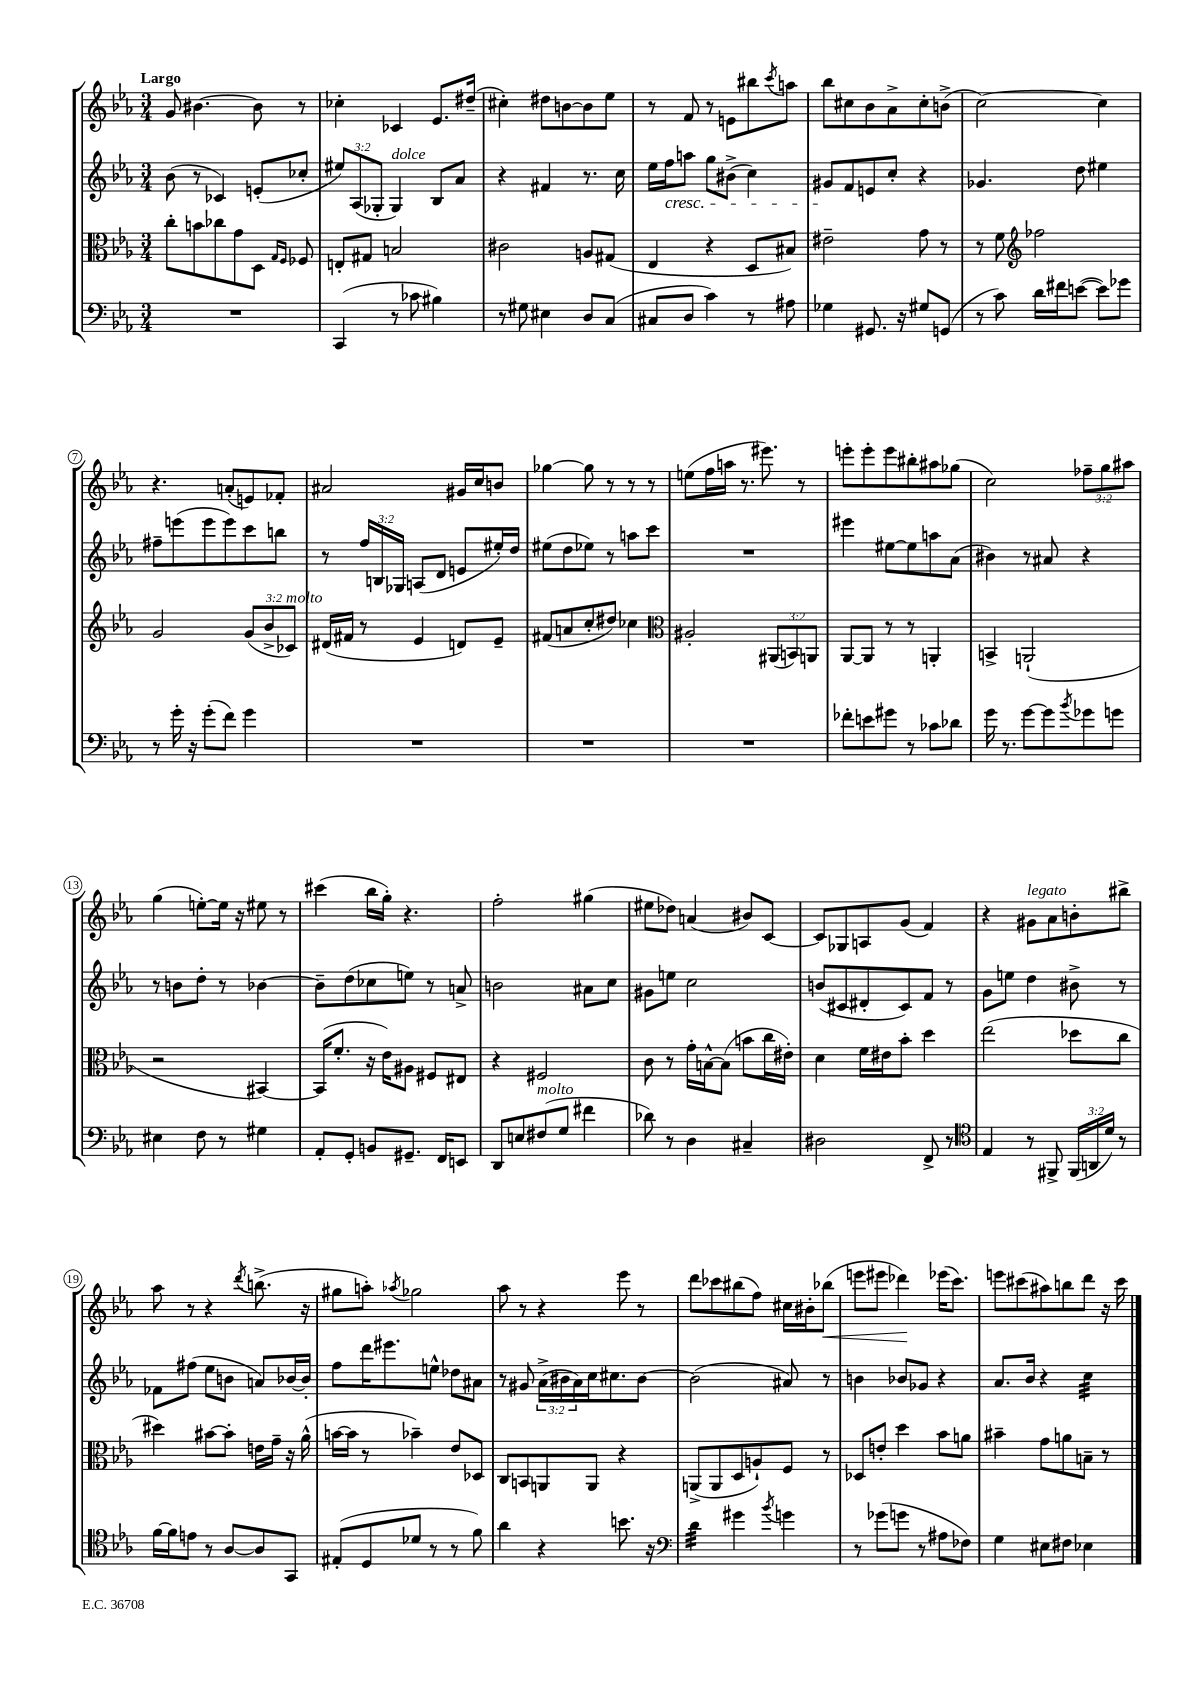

**kern	**kern	**kern	**kern	**dynam
*part4	*part3	*part2	*part1	*part1
*staff4	*staff3	*staff2	*staff1	*staff1
*clefF4	*clefC3	*clefG2	*clefG2	*
*k[b-e-a-]	*k[b-e-a-]	*k[b-e-a-]	*k[b-e-a-]	*
*M3/4	*M3/4	*M3/4	*M3/4	*
=1	=1	=1	=1	=1
!	!	!	!LO:TX:a:B:t=Largo	!
2.r	8cc'\L	(8b-\	8g/	.
.	8bn\	8r	[4.b#X\	.
.	8cc-X\	4c-X/)	.	.
.	8g\	.	.	.
.	8D\J	(8en'/L	8b#\]	.
.	16qqG/LL	.	.	.
.	16qqF/JJ	.	.	.
.	8F-X/	8cc-X'/J	8r	.
=2	=2	=2	=2	=2
(4CC/	8En'/L	12ee#X/L)	4cc-X'\	.
.	.	(12A-/	.	.
.	8G#X/J	.	.	.
.	.	12G-X'/J	.	.
!	!	!LO:TX:a:i:t=dolce	!	!
8r	2Bn/	4G-/)	4c-X/	.
8c-X\	.	.	.	.
4B#X\)	.	8B-/L	8.e-/L	.
.	.	8a-/J	.	.
.	.	.	(16dd#X~/Jk	.
=3	=3	=3	=3	=3
8r	2c#X\	4r	4cc#X'\)	.
8G#X\	.	.	.	.
4E#X\	.	4f#X/	8dd#X\L	.
.	.	.	[8bn\	.
8D/L	8An/L	8.r	8b\]	.
(8C/J	(8G#X/J	.	8ee-\J	.
.	.	16cc\	.	.
=4	=4	=4	=4	=4
8C#X/L	4E-/	16ee-\LL	8r	.
!	!	!LO:TX:b:i:t=cresc.	!	!
.	.	16ff\J	.	.
8D/J	.	8aan\J	8f/	.
4c\)	4r	8gg\L	8r	.
.	.	(8b#X^\J	8en\L	.
8r	8D/L	4cc\)	8bb#X\	.
.	.	.	8qccc/	.
8A#X\	8B#X/J)	.	8aan\J	.
=5	=5	=5	=5	=5
4G-X\	2e#X~\	8g#X/L	8bb-\L	.
.	.	8f/	8cc#X\	.
8.GG#X/	.	8en/	8b-\	.
.	.	8cc'/J	8a-^\	.
16r	.	.	.	.
8G#X/L	8g\	4r	8cc#'\	.
(8GGn/J	8r	.	(8bn^\J	.
=6	=6	=6	=6	=6
8r	8r	4.g-X/	[2cc\)	.
8c\)	8f\	.	.	.
*	*clefG2	*	*	*
16d\LL	2ff-X\	.	.	.
16f#X\J	.	.	.	.
([8en\J	.	8dd\	.	.
8e\L])	.	4ee#X\	4cc\]	.
8g-X\J	.	.	.	.
!!LO:LB:g=z
=7	=7	=7	=7	=7
8r	2g/	8ff#X~\L	4.r	.
16g'\	.	(8eeen\	.	.
16r	.	.	.	.
(8g'\L	.	8eee\	.	.
8f\J)	.	8eee\)	(8an'/L	.
4g\	(12g/L	8ccc\	8en/)	.
.	12b-^/	.	.	.
.	.	8bbn\J	8f-X'/J	.
!	!LO:TX:a:i:t=molto	!	!	!
.	12c-X/J)	.	.	.
=8	=8	=8	=8	=8
2.r	(16d#X/LL	8r	2a#X/	.
.	16f#X/JJ	.	.	.
.	8r	24ff/LL	.	.
.	.	24Bn/	.	.
.	.	24G-X/JJ	.	.
.	4e-/	(8An/L	.	.
.	.	8d/J	.	.
.	8dn/L)	8en/L	16g#X/LL	.
.	.	.	16cc/J	.
.	8e-~/J	16ee#X'/L)	8bn/J	.
.	.	16dd/JJ	.	.
=9	=9	=9	=9	=9
2.r	(8f#X/L	(8ee#X\L	[4gg-X\	.
.	8an/	8dd\	.	.
.	8cc'/	8ee-X\J)	8gg-\]	.
.	8dd#X/J)	8r	8r	.
.	4cc-X\	8aan\L	8r	.
.	.	8ccc\J	8r	.
=10	=10	=10	=10	=10
*	*clefC3	*	*	*
2.r	2A#X'/	2.r	(8een\L	.
.	.	.	16ff\L	.
.	.	.	16aan\JJ	.
.	.	.	8.r	.
.	.	.	8.eee#X\)	.
.	(12AA#X/L	.	.	.
.	12BBn/)	.	.	.
.	.	.	8r	.
.	12AAn/J	.	.	.
=11	=11	=11	=11	=11
8f-X'\L	[8AA-/L	4eee#X\	8eeen'\L	.
8en\	8AA-/J]	.	8eee'\	.
8g#X\J	8r	[8ee#X\L	8eee\	.
8r	8r	8ee#\]	8bb#X'\	.
8c-X\L	4AAn'/	8aan\	8aa#X\	.
8d-X\J	.	(8a-\J	(8gg-X\J	.
=12	=12	=12	=12	=12
16g\	4BBn^/	4b#X\)	2cc\)	.
8.r	.	.	.	.
[8g\L	(2AAn`/	8r	.	.
8g\]	.	8a#X/	.	.
8qb-/	.	.	.	.
8g-X\	.	4r	12ff-X~\L	.
.	.	.	12gg\	.
8gn\J	.	.	.	.
.	.	.	12aa#X\J	.
!!LO:LB:g=z
=13	=13	=13	=13	=13
4E#X\	2r	8r	(4gg\	.
.	.	8bn\L	.	.
8F\	.	8dd'\J	[8een'\L)	.
8r	.	8r	16ee\Jk]	.
.	.	.	16r	.
4G#X\	[4BB#X/)	[4b-X\	8ee#X\	.
.	.	.	8r	.
=14	=14	=14	=14	=14
8AA-'/L	(16BB#/KL]	8b-~\L]	(4ccc#X\	.
.	8.f'/J	.	.	.
8GG'/J	.	(8dd\	.	.
8BBn/L	16r	8cc-X\	16bb-\LL	.
.	16e-\KL)	.	16gg'\JJ)	.
8.GG#X~/J	8A#X\J	8een\J)	4.r	.
.	8F#X/L	8r	.	.
16FF/KL	.	.	.	.
8EEn/J	8E#X/J	8an^/	.	.
=15	=15	=15	=15	=15
8DD/L	4r	2bn\	2ff'\	.
8En/	.	.	.	.
!LO:TX:a:i:t=molto	!	!	!	!
(8F#X/	2F#X/	.	.	.
8G/J	.	.	.	.
4f#X\	.	8a#X\L	(4gg#X\	.
.	.	8cc\J	.	.
=16	=16	=16	=16	=16
8d-X\)	8c\	8g#X\L	8ee#X\L	.
8r	8r	8een\J	8dd-X\J)	.
4D\	16g'\LL	2cc\	(4an/	.
.	[16Bn^^\J	.	.	.
.	(8B\J]	.	.	.
4C#X~/	8bn\L	.	8b#X/L)	.
.	16cc\L	.	[8c/J	.
.	16e#X'\JJ)	.	.	.
=17	=17	=17	=17	=17
2D#X\	4d\	(8bn/L	8c/L]	.
.	.	8c#X/	8G-X/	.
.	16f\LL	8d#X'/	8An/	.
.	16e#X\J	.	.	.
.	8b-'\J	8c#/)	(8g/J	.
8FF^/	4dd\	8f/J	4f/)	.
8r	.	8r	.	.
=18	=18	=18	=18	=18
*clefC4	*	*	*	*
4E-/	(2ee-\	8g\L	4r	.
.	.	8een\J	.	.
!	!	!	!LO:TX:a:i:t=legato	!
8r	.	4dd\	8g#X\L	.
8FF#X^/	.	.	8a-\	.
(24FF#/LL	8dd-X\L	8b#X^\	8bn'\	.
24AAn/	.	.	.	.
24d/JJ)	.	.	.	.
8r	8cc\J	8r	8bb#X^\J	.
!!LO:LB:g=z
=19	=19	=19	=19	=19
[16f\LL	4dd#X\)	8f-X\L	8aa-\	.
16f\J]	.	.	.	.
8en\J	.	(8ff#X\J	8r	.
8r	[8b#X\L	8ee-\L	4r	.
[8A-/L	8b#'\J]	8bn\J	.	.
.	.	.	8qddd/	.
8A-/]	16en\LL	8an/L)	(8.bbn^\	.
.	16g~\JJ	.	.	.
8GG/J	16r	[16b-X/L	.	.
.	(16a-^^\	16b-'/JJ]	16r	.
=20	=20	=20	=20	=20
(8E#X'/L	[16bn\LL	8ff\L	8gg#X\L	.
.	16b\JJ]	.	.	.
8D/	8r	16ddd\K	8aan'\J)	.
.	.	8.eee#X\	.	.
.	.	.	8qaa-X/	.
8d-X/J	4b-X~\)	.	2gg-X\	.
8r	.	8een^^\J	.	.
8r	8e-/L	8dd-X\L	.	.
8f\)	8D-X/J	8a#X\J	.	.
=21	=21	=21	=21	=21
4a-\	8C/L	8r	8aa-\	.
.	8BBn/	8g#X/	8r	.
4r	8AAn/	(24a-^\LL	4r	.
.	.	24b#X\	.	.
.	.	24a-\)	.	.
.	8AA/J	16cc\J	.	.
.	.	8.cc#X\	.	.
8.bn\	4r	.	8eee-\	.
.	.	[8b#\J	8r	.
16r	.	.	.	.
=22	=22	=22	=22	=22
*clefF4	*	*	*	*
*tremolo	*	*	*	*
32d\LLL	(8AAn^/L	(2b#\]	8ddd\L	.
32d\	.	.	.	.
32d\	.	.	.	.
32d\	.	.	.	.
32d\	8AA/	.	8ccc-X\	.
32d\	.	.	.	.
32d\	.	.	.	.
32d\JJJ	.	.	.	.
*Xtremolo	*	*	*	*
4g#X\	8D/	.	(8bb#X\	.
.	8An`/)	.	8ff\J)	.
8qb-/	.	.	.	.
4gn\	8F/J	8a#X/)	16cc#X\LL	.
.	.	.	16b#X'\J	.
!	!	!	!	!LO:HP:b
.	8r	8r	(8bb-X\J	<
=23	=23	=23	=23	=23
8r	8D-X/L	4bn\	8eeen\L	.
(8g-X\L	8en'/J	.	8eee#X\J	.
8gn\J	4dd\	8b-X/L	4ddd-X\)	.
8r	.	8g-X/J	.	.
8A#X\L	8b-\L	4r	(16eee-X\KL	[
.	.	.	8.ccc\J)	.
8F-X\J)	8an\J	.	.	.
=24	=24	=24	=24	=24
4G\	4b#X~\	8.a-/L	8eeen\L	.
.	.	.	(8ccc#X\	.
.	.	16b-/Jk	.	.
8E#X\L	8g\L	4r	8aa#X\)	.
8F#X\J	8an\	.	8bbn\	.
*	*	*tremolo	*	*
4E-X\	8Bn~\J	32cc\LLL	8ddd\J	.
.	.	32cc\	.	.
.	.	32cc\	.	.
.	.	32cc\	.	.
.	8r	32cc\	16r	.
.	.	32cc\	.	.
.	.	32cc\	16ccc#\	.
.	.	32cc\JJJ	.	.
*	*	*Xtremolo	*	*
==	==	==	==	==
*-	*-	*-	*-	*-
